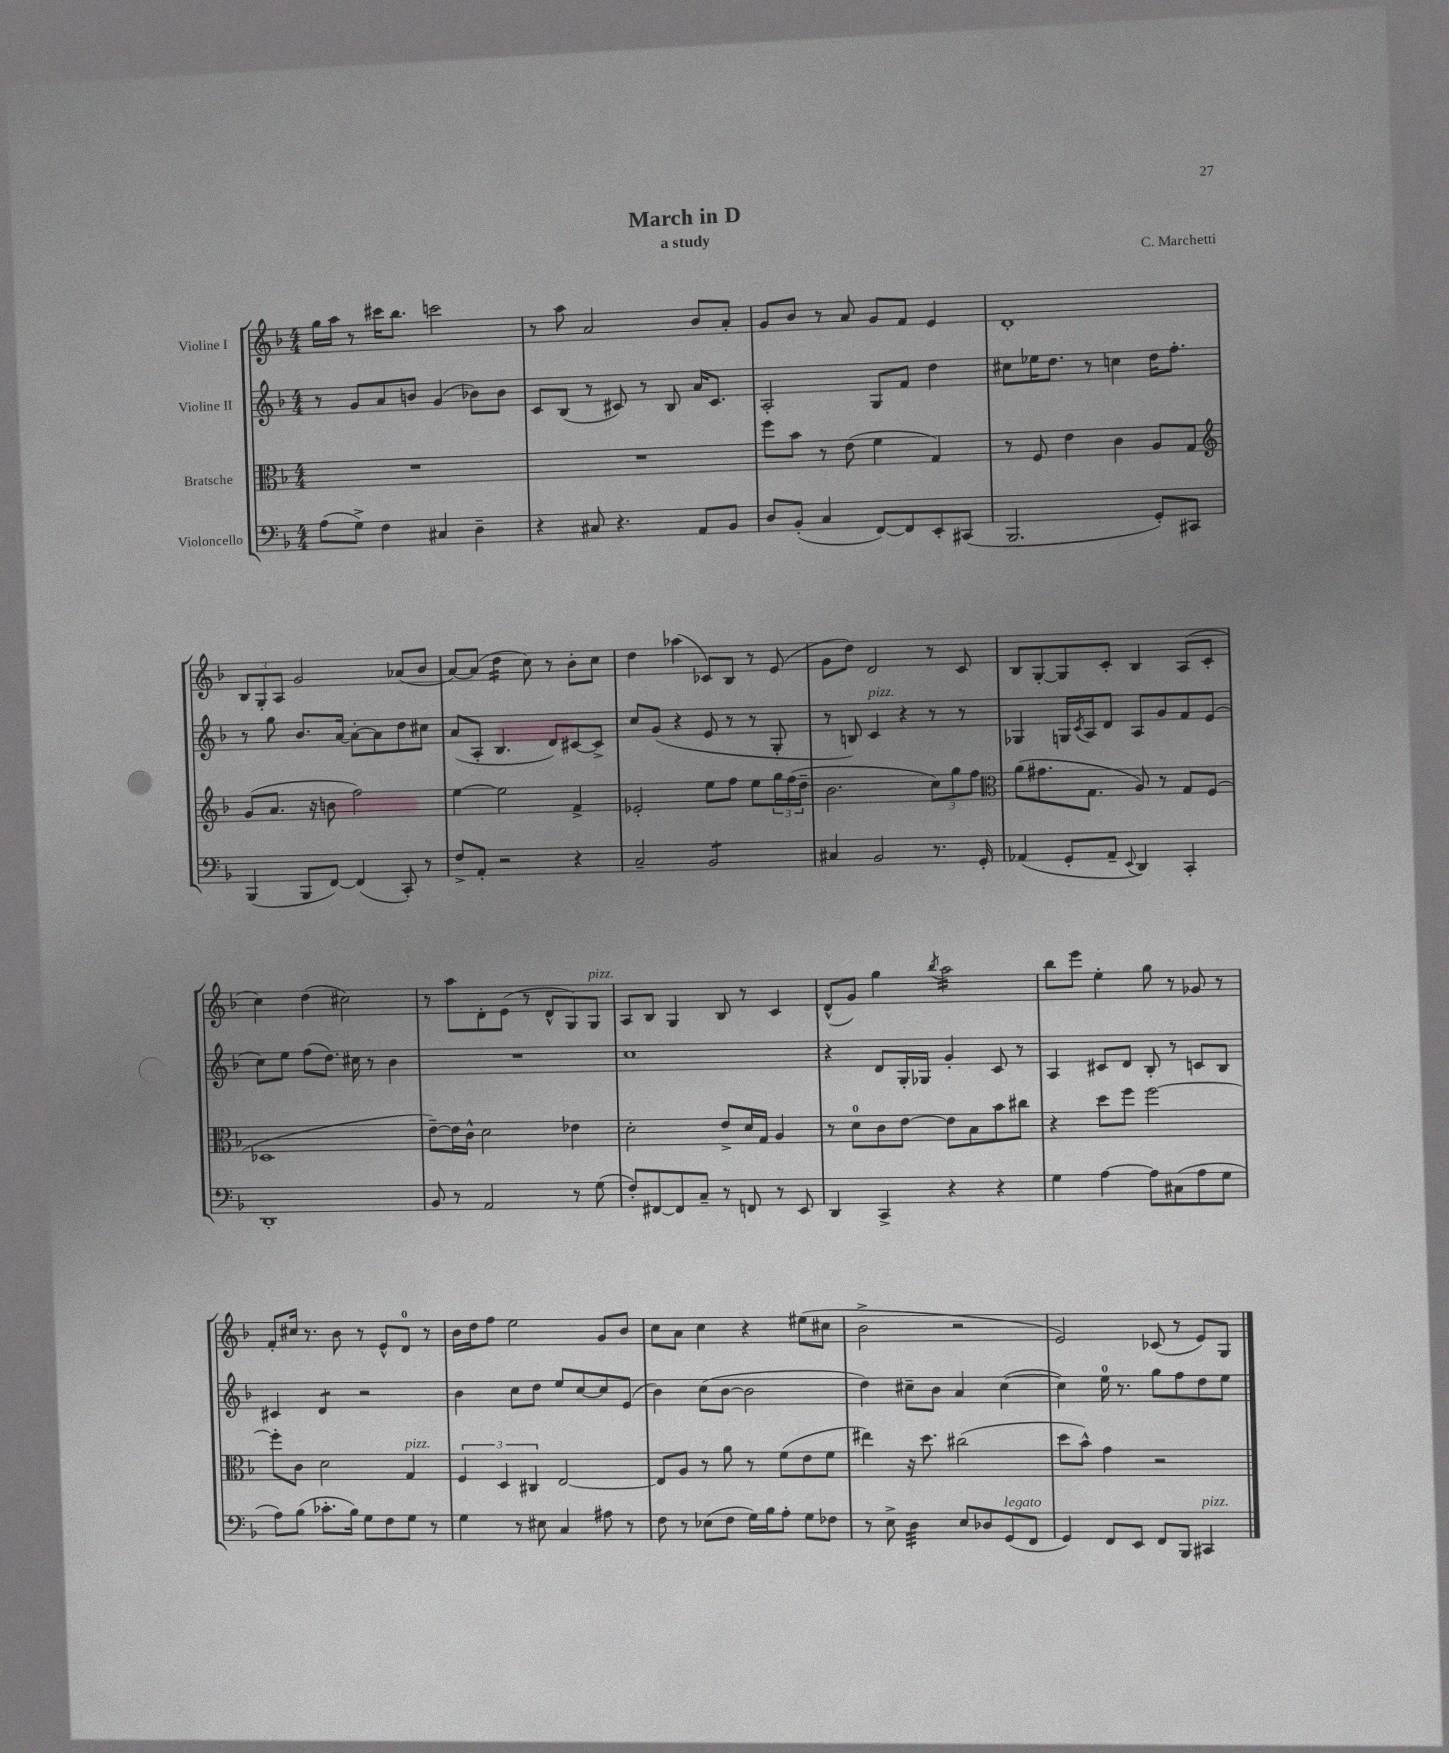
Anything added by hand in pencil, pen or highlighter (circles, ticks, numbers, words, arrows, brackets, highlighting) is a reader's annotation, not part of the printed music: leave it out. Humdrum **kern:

**kern	**kern	**kern	**kern
*staff4	*staff3	*staff2	*staff1
*clefF4	*clefC3	*clefG2	*clefG2
*k[b-]	*k[b-]	*k[b-]	*k[b-]
*M4/4	*M4/4	*M4/4	*M4/4
(8A\L	1r	8r	16gg\LL
.	.	.	16aa\JJ
8G^\J)	.	8g/L	8r
4F\	.	8a/	16ccc#\LK
.	.	.	8.bb-\J
.	.	8b/J	.
4C#/	.	(4g/	2ccc\
4D~\	.	8b-\L)	.
.	.	8b-\J	.
=	=	=	=
4r	1r	8c/L	8r
.	.	(8B-/J	8aa\
8C#/	.	8r	2a/
4.r	.	8c#/)	.
.	.	8r	.
.	.	8B-/	.
8AA/L	.	16a/LK	8b-/L
.	.	8.c#/J	.
8BB-/J	.	.	8a'/J
=	=	=	=
8D/L	8ff\L	2A'/	8g/L
(8BB-'/J	8b-\J	.	8b-/J
4C/	8r	.	8r
.	(8e\	.	8a/
[8FF/L)	4f\	8G/L	8g/L
8FF/]	.	8f/J	8f/J
8EE'/	4G/)	4dd\	4e/
(8CC#/J	.	.	.
=	=	=	=
2.BBB-/	8r	8cc#\L	1d'
.	8F/	16ee-\K	.
.	.	8.dd\J	.
.	4e\	.	.
.	.	8r	.
.	4c\	4cc\	.
8GG'/L)	8A/L	16dd\LK	.
.	.	8.ff'\J	.
8CC#/J	8G/J	.	.
=	=	=	=
*	*clefG2	*	*
(4BBB-/	(8g/L	8r	12B-/L
.	.	.	12G'/
.	8.a/J	8gg\	.
.	.	.	12A/J
8BBB-/L	.	8.b-/L	2g/
.	16r	.	.
[8FF/J)	8b\	.	.
.	.	[16a/Jk	.
(4FF/]	2ff\)	8a'\_L	.
.	.	8a\]	.
8CC'/)	.	8dd\	(8a-/L
8r	.	8cc#\J	8b-/J
=	=	=	=
8F^/L	[4ee\	(8a/L	[8a/L)
8AA'/J	.	8A'/J	(8a/]J
2r	2ee\]	4.B-/	4dd\
.	.	.	8cc\)
.	.	8d/L)	8r
4r	4f^/	[8c#/	8b-'\L
.	.	8c#^/]J	8cc\J
=	=	=	=
2C~/	2e-'/	8cc/L	4dd\
.	.	(8g/J	.
.	.	4r	(4aa-\
2BB-/	8ee\L	8e/	8c-/L)
.	8ff\J	8r	8B-/J
.	8ee\L	8r	8r
.	24gg\L	8G'/	(8e/
.	(24ff\	.	.
.	24dd~\JJ	.	.
=	=	=	=
4C#/	2.b-\	8r	8g\L
.	.	8B/)	8dd\J)
2BB-/	.	4c/	2d/
.	.	4r	.
8.r	12cc\L)	8r	8r
.	12gg\	.	.
.	.	8r	8c/
.	12ff\J	.	.
16GG'/	.	.	.
=	=	=	=
*	*clefC3	*	*
(4AA-/	(8a\L	4G-/	8B-/L
.	8.g#\	.	[8G'/
8GG'/L	.	16G/LL	8G/]
.	.	8qc/	.
.	8.G\J	16A/J	.
8AA-~/J	.	8d/J	8c'/J
8qqEE/	.	.	.
4DD/)	8A/)	8A/L	4B-/
.	8r	8g/	.
4CC'/	8G/L	8f/	(8A/L
.	(8F/J	(8e/J	8c'/J
=	=	=	=
1DD'	1D-	8cc\L)	4cc\)
.	.	8ee\J	.
.	.	(8ff\L	(4dd\
.	.	8.dd\J)	.
.	.	.	2cc#\)
.	.	16cc#\	.
.	.	8r	.
.	.	4b-\	.
=	=	=	=
8BB-/	[8e~\L)	1r	8r
8r	16e\]L	.	8aa\L
.	16c^^\JJ	.	.
2AA/	2d\	.	8d'\
.	.	.	(8e\J
.	.	.	8r
.	.	.	8d^^/L
8r	4e-\	.	8G/)
(8G\	.	.	8G/J
=	=	=	=
8F'/L)	2d'\	1cc	8A/L
[8FF#/	.	.	8B-/J
8FF#/]	.	.	4G/
8C~/J	.	.	.
8r	8e^/L	.	8B-/
8FF/	16d/L	.	8r
.	16G/JJ	.	.
8r	4A/	.	4c/
8EE/	.	.	.
=	=	=	=
4DD/	8r	4r	(8d^^/L
.	8d\L	.	8g/J)
4CC^/	8c\	8d/L	4gg\
.	[8e\J	16G'/L	.
.	.	16G-/JJ	.
.	.	.	8qbb-/
4r	8e\]L	4g'/	2aa\
.	8B-\	.	.
4r	8b-\	8c/	.
.	8cc#\J	8r	.
=	=	=	=
4G\	4r	4A/	8bb-\L
.	.	.	8eee\J
[4A\	8dd\L	8c#/L	4ee'\
.	8ff\J	8d/J	.
8A\]L	[2ff\	8B-'/	8gg\
(8C#\	.	8r	8r
8A\	.	8c/L	8g-/
8G\J	.	8B-/J	8r
=	=	=	=
8A\L)	8ff'\]L	4c#/	8f'/L
(8B-\J	8c\J	.	16cc#/Jk
.	.	.	8.r
8.c-'\L	2d\	4d/	.
.	.	.	8b-\
16B-\Jk)	.	.	.
8G\L	.	2r	8r
8F\	.	.	8e^^/L
8G\J	4G/	.	8d/J
8r	.	.	8r
=	=	=	=
4G\	6F/	4b-\	16b-\LL
.	.	.	16dd\J
.	.	.	8ff\J
.	6D/	.	.
8r	.	8cc\L	2ee\
.	6C#/	.	.
8E#\	.	8dd\J	.
4C/	[2E/	8ee/L	.
.	.	[8cc/	.
8A#\	.	8cc/]	8g/L
8r	.	(8e/J	8b-/J
=	=	=	=
8F\	8E/]L	4b-\)	8cc\L
8r	8A/J	.	8a\J
(8E-\L	8r	(8cc\L	4cc\
8F\J	8a\	[8b-\J	.
16G\LL)	8r	2b-\]	4r
16B-\J	.	.	.
8A'\J	(8f\L	.	.
8G\L	8e\	.	(8ee#\L
8F-\J	8f\J	.	8cc#\J
=	=	=	=
8r	4ee#\)	4dd\)	2b-^\
8E^\	.	.	.
4D\	16r	8cc#~\L	.
.	8.dd\	.	.
.	.	8b-\J	.
8E/L	(2cc#\	4a/	2r
8D-/	.	.	.
(8GG/	.	([4cc#\	.
8FF/J	.	.	.
=	=	=	=
4GG/)	8dd\L	4cc#\])	2e/)
.	8b-^^\J)	.	.
8FF/L	4g\	16ee\	.
.	.	8.r	.
8EE/J	.	.	.
8FF/L	2r	8gg\L	(8c-/
8BBB-/J	.	8ff\	8r
4CC#/	.	8dd\	8e/L)
.	.	8ee\J	8G/J
==	==	==	==
*-	*-	*-	*-
